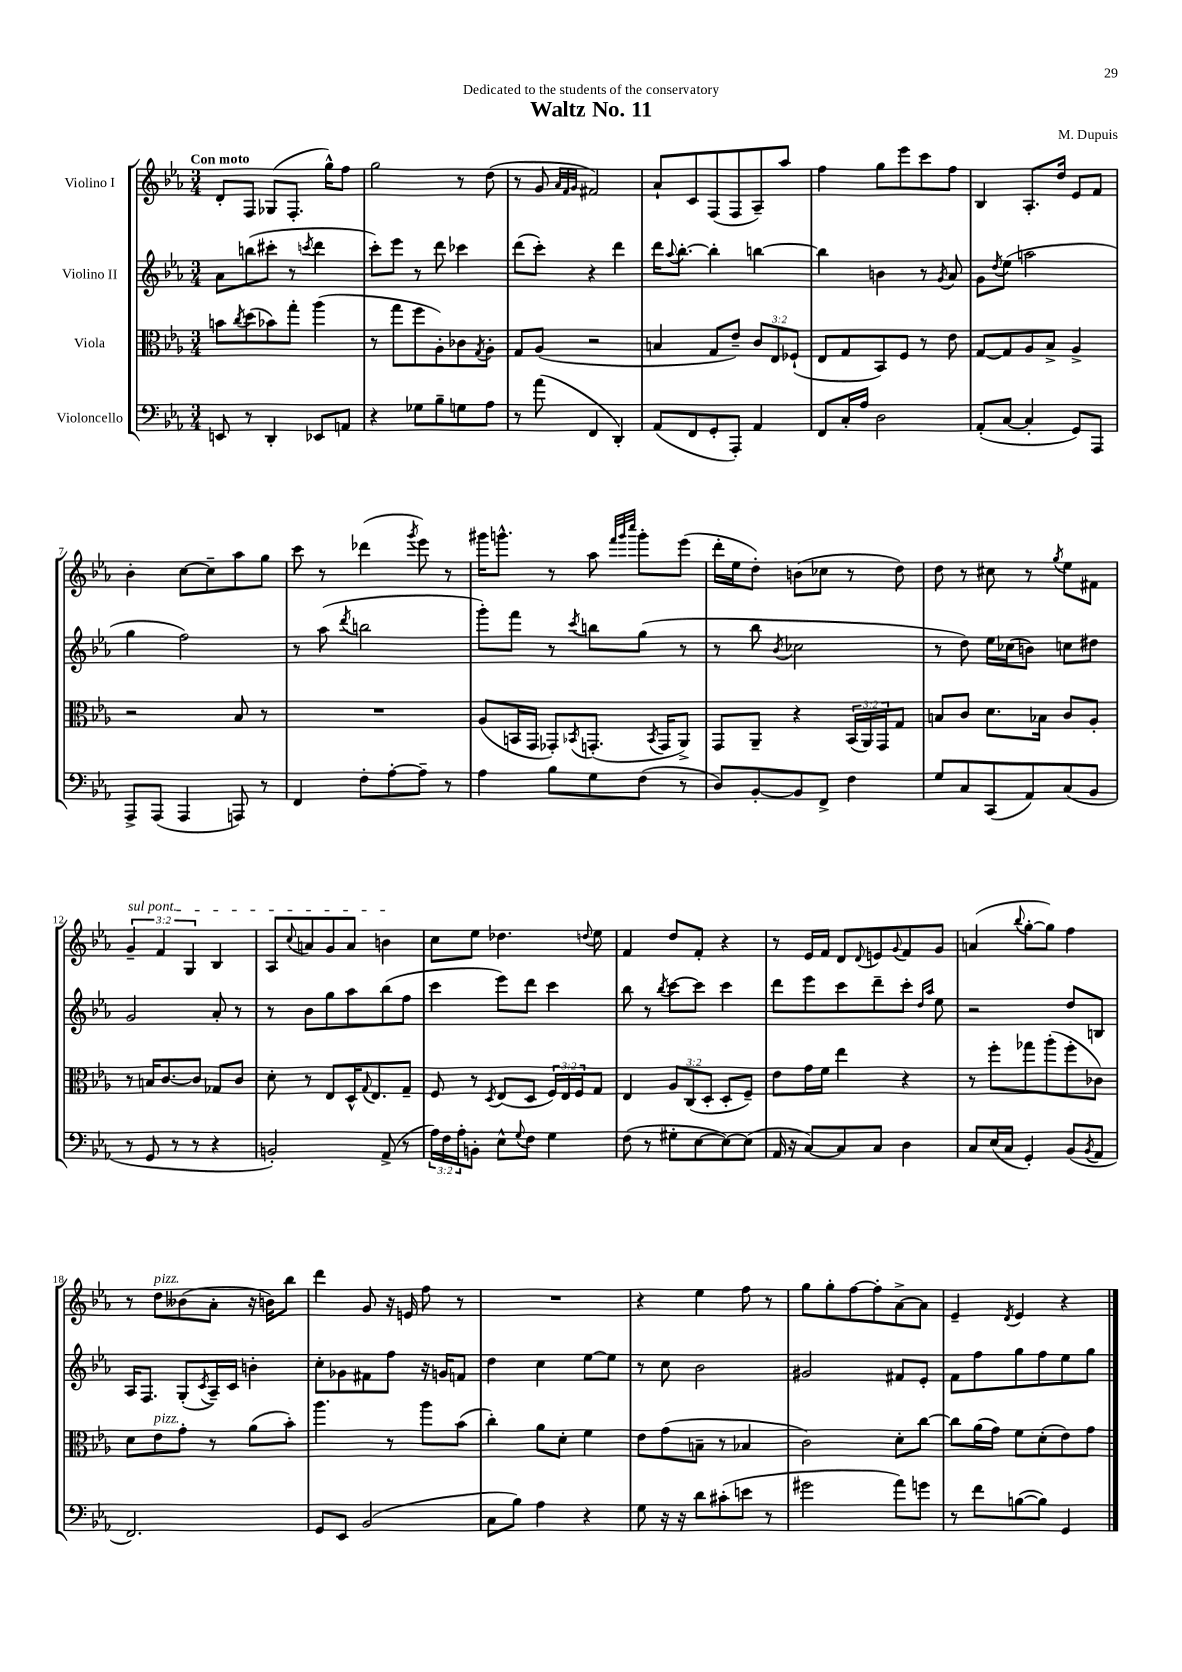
\header { title = "Waltz No. 11" composer = "M. Dupuis" dedication = "Dedicated to the students of the conservatory" }
<<
\new StaffGroup <<
\new Staff = "s0" \with { instrumentName = "Violino I" } {
    \clef treble \key ees \major \numericTimeSignature \time 3/4 \override Staff.TupletNumber.text = #tuplet-number::calc-fraction-text \tempo "Con moto"
    d'8-. f8 ges8( f8.-. g''16-^) f''8 |
    g''2 r8 d''8( |
    r8 g'8 \grace { aes'32 f'32 g'32 } fis'2) |
    aes'8-! c'8 f8( f8 aes8--) aes''8 |
    f''4 g''8 ees'''8 c'''8 f''8 |
    bes4 aes8.-. d''16 ees'8 f'8 |
    bes'4-. c''8~ c''8-- aes''8 g''8 |
    c'''8 r8 des'''4( \acciaccatura { g'''8 } ees'''8) r8 |
    gis'''16 g'''8.-^ r8 aes''8 \grace { f'''32 g'''32 c''''32 } g'''8-. ees'''8( |
    d'''16-. ees''16 d''8-.) b'8( ces''8 r8 d''8) |
    d''8 r8 cis''8 r8 \acciaccatura { g''8 } ees''8 fis'8 |
    \tuplet 3/2 { \once \override TextSpanner.bound-details.left.text = \markup { \italic "sul pont." } g'4--\startTextSpan f'4 g4 } bes4 |
    aes8 \appoggiatura { c''8 } a'8 g'8 a'8 b'4\stopTextSpan |
    c''8 ees''8 des''4. \appoggiatura { d''8 } ees''8 |
    f'4 d''8 f'8-. r4 |
    r8 ees'16 f'16 d'8 \appoggiatura { d'8 } e'8 \appoggiatura { g'8 } f'8 g'8 |
    a'4( \appoggiatura { bes''8 } g''8~-. g''8) f''4 |
    r8 d''8^\markup { \italic "pizz." } beses'8( aes'8-. r16 b'16) bes''8 |
    d'''4 g'8 r16 e'16 f''8 r8 |
    R2. |
    r4 ees''4 f''8 r8 |
    g''8 g''8-. f''8~ f''8-. aes'8~-> aes'8 |
    ees'4-- \acciaccatura { d'8 } ees'4 r4 \bar "|." |
}
\new Staff = "s1" \with { instrumentName = "Violino II" } {
    \clef treble \key ees \major \numericTimeSignature \time 3/4
    aes'8 b''8( cis'''8-. r8 \acciaccatura { c'''8 } d'''4 |
    c'''8-.) ees'''8 r8 d'''8 ces'''4 |
    d'''8( c'''8-.) r4 d'''4 |
    d'''16 \appoggiatura { aes''8 } bes''8.~-. bes''4-. b''4~ |
    b''4 b'4 r8 \acciaccatura { g'8 } aes'8 |
    g'8 \acciaccatura { d''8 } ees''8( a''2 |
    g''4 f''2) |
    r8 aes''8( \acciaccatura { d'''8 } b''2 |
    g'''8-.) f'''8 r8 \acciaccatura { c'''8 } b''8 g''8( r8 |
    r8 bes''8 \acciaccatura { bes'8 } ces''2 |
    r8 d''8) ees''16 ces''16( b'8) c''8 dis''8 |
    g'2 aes'8-. r8 |
    r8 bes'8 g''8 aes''8 bes''8( f''8 |
    c'''4 ees'''8) d'''8 c'''4 |
    bes''8 r8 \acciaccatura { bes''8 } c'''8~ c'''8 c'''4 |
    d'''8 ees'''8 c'''8 d'''8-- c'''8-. \grace { d''16 aes''16 } ees''8 |
    r2 d''8 b8 |
    aes16 f8. g8-.( \acciaccatura { c'8 } aes16--) c'16 b'4-. |
    c''8-. ges'8 fis'8 f''8 r16 g'16 f'8 |
    d''4 c''4 ees''8~ ees''8 |
    r8 c''8 bes'2 |
    gis'2 fis'8 ees'8-. |
    f'8 f''8 g''8 f''8 ees''8 g''8 \bar "|." |
}
\new Staff = "s2" \with { instrumentName = "Viola" } {
    \clef alto \key ees \major \numericTimeSignature \time 3/4 \override Staff.TupletNumber.text = #tuplet-number::calc-fraction-text
    b'8 \acciaccatura { c''8 } d''8( bes'8) g''8-. aes''4( |
    r8 g''8 f''8 aes8-.) ces'8 \acciaccatura { g8 } aes8-. |
    g8 aes8( r2 |
    b4 g8 ees'8--) \tuplet 3/2 { c'8 ees8 fes8-!( } |
    ees8 g8 bes,8) f8 r8 ees'8 |
    g8~ g8 aes8 bes8-> aes4-> |
    r2 bes8 r8 |
    R2. |
    aes8( b,16 g,16 ges,8-.) \acciaccatura { bes,8 } g,8.-.( \acciaccatura { bes,8 } g,16 aes,8->) |
    g,8 aes,8-- r4 \tuplet 3/2 { bes,16( aes,16) g,16 } g8 |
    b8 c'8 d'8. bes16 c'8 aes8-. |
    r8 b16 c'8.~ c'8 ges8 c'8 |
    d'8-. r8 ees8 d16-^ \appoggiatura { g8 } ees8. g8-- |
    f8 r8 \acciaccatura { d8 } ees8( d8 \tuplet 3/2 { f16) ees16 f16 } g8 |
    ees4 \tuplet 3/2 { aes8 c8( d8-. } d8-. f8--) |
    ees'8 g'16 f'16 ees''4 r4 |
    r8 f''8-. ges''8 aes''8-.( f''8-. ces'8) |
    d'8 ees'8^\markup { \italic "pizz." } g'8-. r8 aes'8( bes'8-.) |
    aes''4. r8 aes''8 bes'8( |
    c''4-.) aes'8 d'8-. f'4 |
    ees'8 g'8( b8-- r8 bes4 |
    c'2) d'8-. c''8~ |
    c''8 aes'16( g'16) f'8 d'8-.( ees'8) g'8 \bar "|." |
}
\new Staff = "s3" \with { instrumentName = "Violoncello" } {
    \clef bass \key ees \major \numericTimeSignature \time 3/4 \override Staff.TupletNumber.text = #tuplet-number::calc-fraction-text
    e,8 r8 d,4-. ees,8 a,8 |
    r4 ges8 bes8-- g8 aes8 |
    r8 aes'8( f,4 d,4-.) |
    aes,8( f,8 g,8-. aes,,8-.) aes,4 |
    f,8 c16-. aes16 d2 |
    aes,8-.( c8~ c4-. g,8) aes,,8 |
    aes,,8-> aes,,8( aes,,4 a,,8) r8 |
    f,4 f8-. aes8~-. aes8-- r8 |
    aes4 bes8 g8 f8( r8 |
    d8) bes,8~-. bes,8 f,8-> f4 |
    g8 c8 c,8( aes,8) c8( bes,8 |
    r8 g,8 r8 r8 r4 |
    b,2-.) aes,8->( r8 |
    \tuplet 3/2 { aes16) f16 aes16-. } b,8-. ees8-^ \appoggiatura { g8 } f8 g4 |
    f8( r8 gis8-. ees8~ ees8~) ees8( |
    aes,16 r16 c8~) c8 c8 d4 |
    c8 ees16( c16 g,4-.) bes,8( \acciaccatura { bes,8 } aes,8 |
    f,2.) |
    g,8 ees,8 bes,2( |
    c8 bes8) aes4 r4 |
    g8 r16 r16 d'8 cis'8-.( e'8 r8 |
    gis'2 aes'8) g'8 |
    r8 f'8 b8~( b8) g,4 \bar "|." |
}
>>
>>
